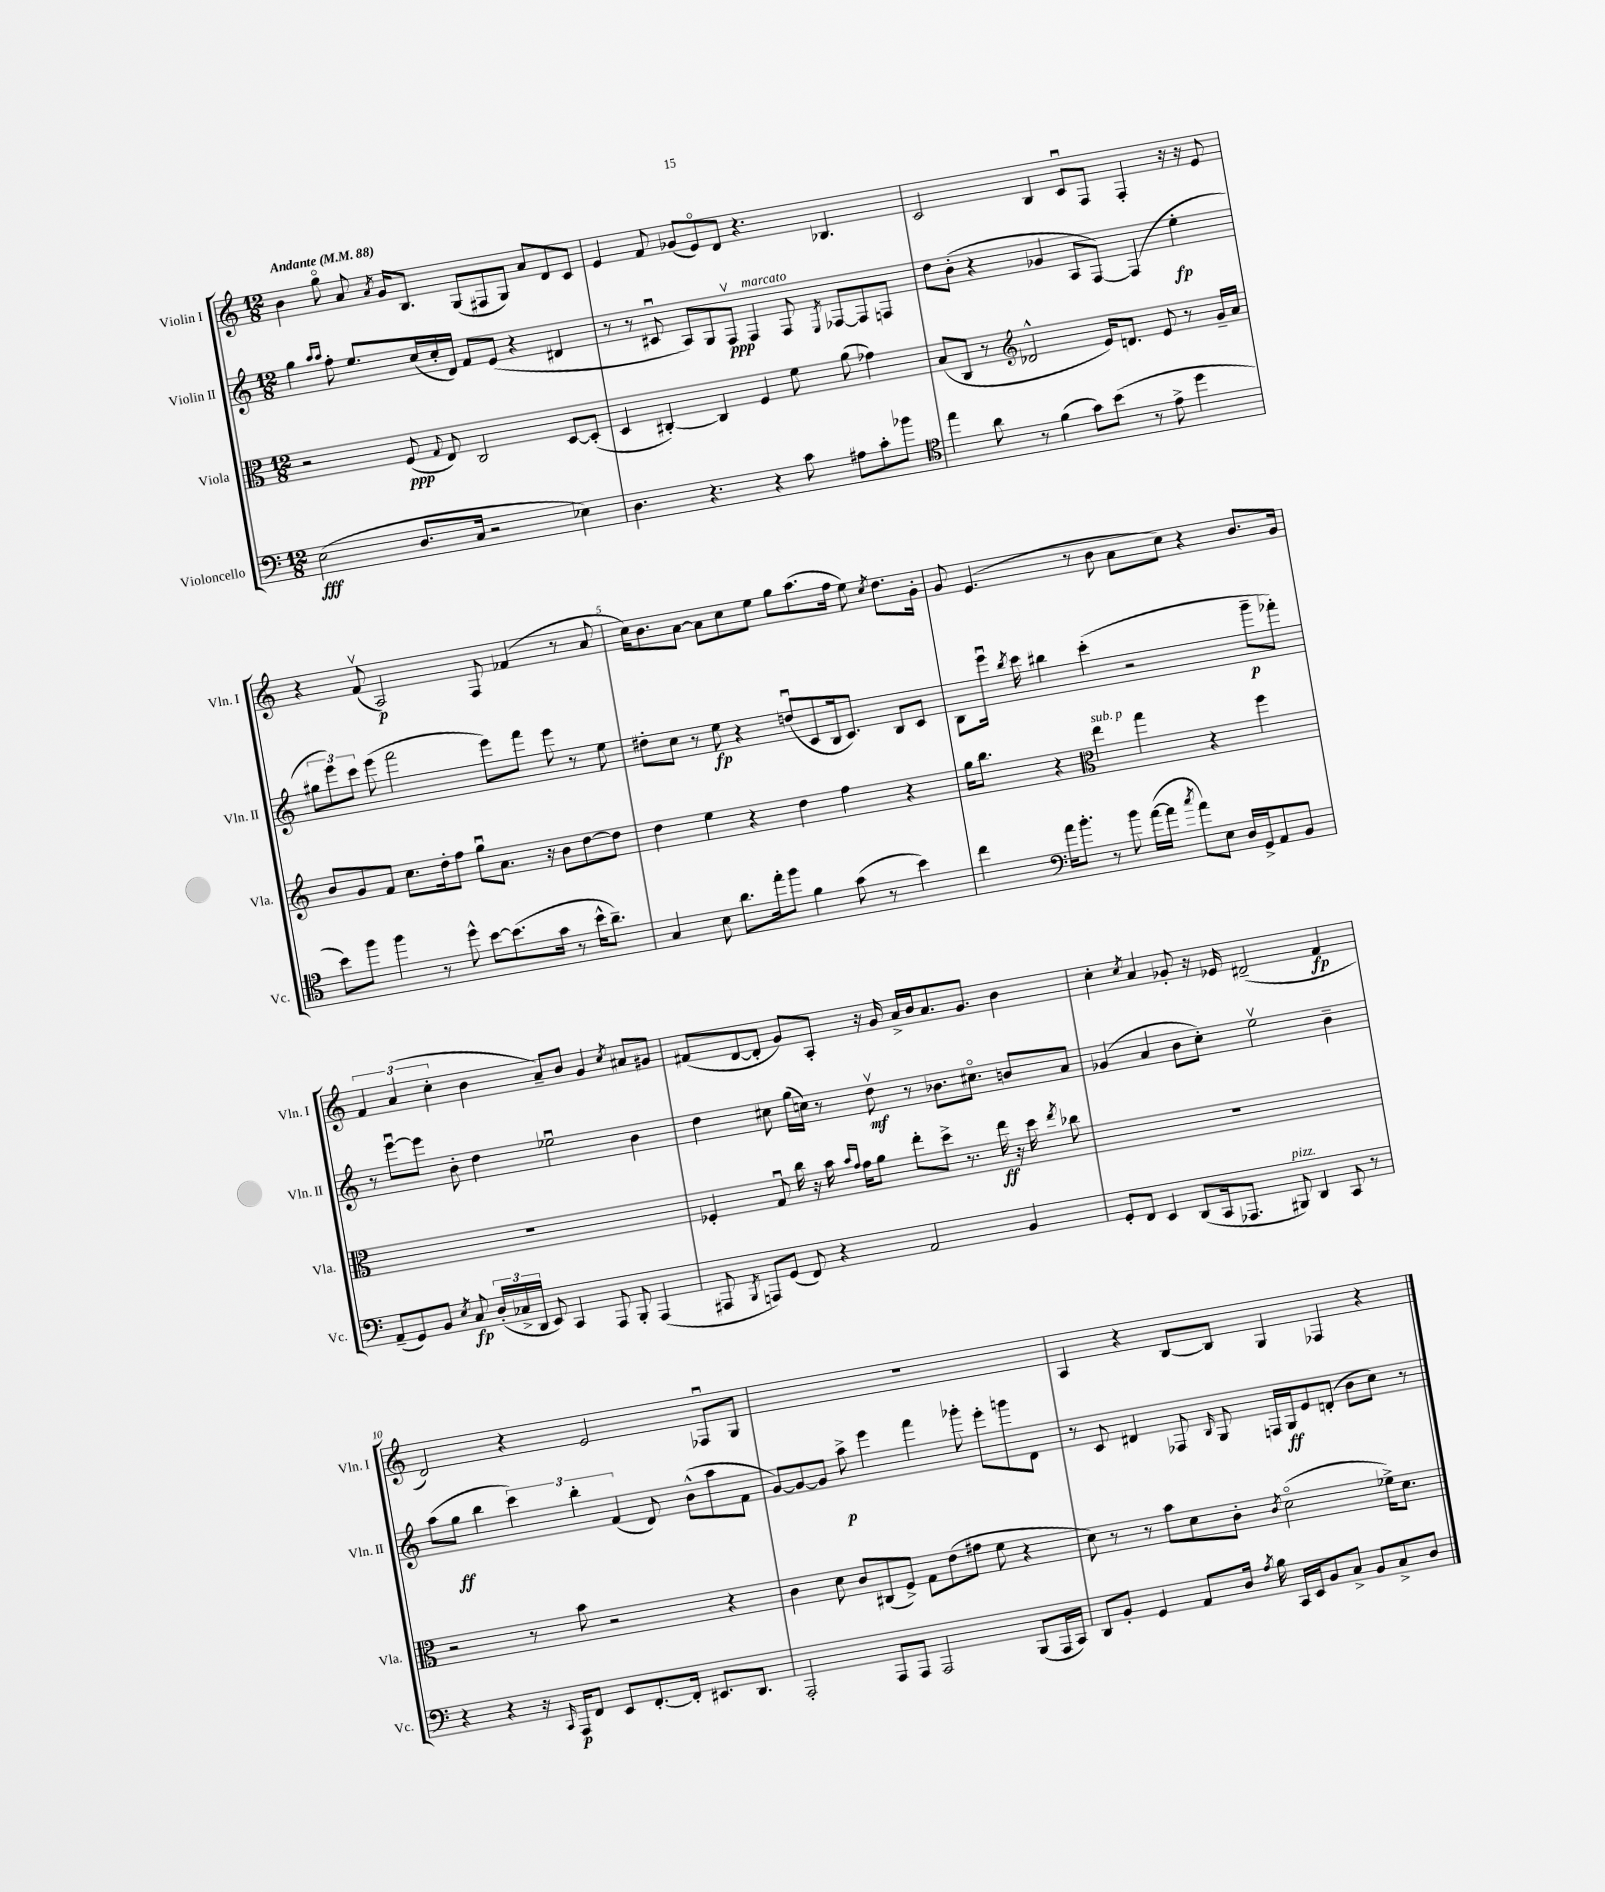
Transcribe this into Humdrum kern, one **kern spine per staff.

**kern	**kern	**kern	**kern
*staff4	*staff3	*staff2	*staff1
*clefF4	*clefC3	*clefG2	*clefG2
*k[]	*k[]	*k[]	*k[]
*M12/8	*M12/8	*M12/8	*M12/8
*MM88	*MM88	*MM88	*MM88
(2E	2r	4gg	4b
.	.	16qqaa	.
.	.	16qqaa	.
.	.	8ff'	8ggo
.	.	8.ee	8a
.	.	.	8qa
8.D	(8F	.	16g
.	.	(16cc	8.B
.	8qqG	.	.
.	8E)	16cc'	.
16C	.	16d)	.
2r	2C	8f	(8G
.	.	(8e	8F#
.	.	4r	8G)
.	.	.	8a
4E-)	[8D	4d#	8d
.	(8D']	.	8c
=	=	=	=
4.D	4D	8r	4e
.	.	8r	.
.	[4C#')	8c#u	8f
4.r	.	8A)	(8g-
.	4C#]	8G	8eo)
.	.	8Fv	8d
4r	4F	4F	4.r
8c	8f	8F	.
.	.	8qE	.
8A#	(8a	[8F-	4.B-
8c'	4g-)	8F-]	.
8b-	.	8F	.
=	=	=	=
*clefC4	*	*	*
4ee	(8B	8dd	2c
.	8C	(8b'	.
8a	8r	4r	.
*	*clefG2	*	*
8r	2d-^^	.	.
(4f	.	4g-	4B
8g)	.	8A	8cu
(8b	16e)	[8F)	8F
.	8.d	.	.
8r	.	(4F]	4F'
8e^	8e	.	.
4dd	8r	4ee'	16r
.	.	.	16r
.	16g~	.	8e
.	16a	.	.
=	=	=	=
8b)	8b	12gg#	4r
.	.	12eee)	.
8ff	8g	.	.
.	.	12ccc	.
4ff	8f	(8eee	(8fv
.	8.cc	2fff	2A)
8r	.	.	.
.	16dd'	.	.
8dd^^	8ff	.	.
[8b	8ggu	.	.
(8.b]	8.a	8eee)	8F
.	.	8fff	(4f-
16g	16r	.	.
8r	8b	8eee	.
16b^^	[8dd	8r	8r
8.a~)	.	.	.
.	8dd]	8ee	8a
=	=	=	=
4G	4dd	8dd#'	16cc)
.	.	.	8.b
.	.	8cc	.
8B	4ee	8r	[8a
8.a	.	8ee	8a]
.	4r	4r	8cc
16ee'	.	.	.
8ff	.	.	8ee
4f	4dd	(8ddu	8gg
.	.	8c	(8.aa
(8g	4ff	16B	.
.	.	8.c)	16ff
8r	.	.	8ee)
.	.	.	8qcc
4b)	4r	8B	8.dd
.	.	8c	.
.	.	.	16g'
=	=	=	=
4cc	16gg	8B	8g
.	8.bb	.	.
.	.	16eeeu	(4.e
.	.	8qbb	.
.	.	16ccc	.
*clefF4	*	*	*
16a	4r	4bb#	.
8.b'	.	.	.
*	*clefC3	*	*
8r	4ee	(4ccc'	8r
8b	.	.	8b
([16a	4gg	2r	8a
16a]	.	.	.
8qcc	.	.	.
8a)	.	.	8cc)
8E	4r	.	4r
16D	.	.	.
16GG^	.	.	.
8AA	4ff	8ggg~	8.b
8BB	.	8fff-')	.
.	.	.	16g
=	=	=	=
(8AA~	1.r	8r	6f
8GG)	.	[8eeeu	.
.	.	.	(6a
8BB	.	8eee]	.
.	.	.	6cc'
8qE	.	.	.
8C	.	8b'	.
(24D'	.	4dd	4b
24C-^	.	.	.
24DD	.	.	.
8EE)	.	.	.
4CC	.	2ee-u	8a~)
.	.	.	8b
8AAA	.	.	4g
8BBB'	.	.	.
.	.	.	8qcc
(4AAA	.	4b	8a#
.	.	.	8g#
=	=	=	=
8AAA#	4F-'	4dd	(8f#
8qBBB	.	.	.
8AAA)	.	.	[8d
(8GG	8Gu	8cc#	8d']
8FF)	16cc	(16gg	8g)
.	16r	16cc)	.
4r	16b	8r	8A'
.	16qqb	.	.
.	16qqg	.	.
.	16g	.	.
.	8a	8ddv	16r
.	.	.	16g
2AA	8ee'	8r	16a^
.	.	.	16b
.	8dd^	8.b-	8.a
.	8.r	.	.
.	.	8.cc#o	8.g
.	16ee	.	.
4BB	16r	8b	4b
.	16dd	.	.
.	8qee	.	.
.	8cc-	8a	.
=	=	=	=
8GG'	1.r	(4g-	4cc'
8FF	.	.	.
.	.	.	8qcc
4EE	.	4a	4a
(8DD	.	8b	8g-'
16CC	.	8cc')	16r
8.AAA-	.	.	16e-
.	.	2eev	(2d#~
8BBB#)	.	.	.
4DD	.	.	.
8CC	.	4b~	4f
8r	.	.	.
=	=	=	=
4r	2r	(8aa	2d)
.	.	8gg	.
4r	.	4bb	.
16r	8r	6ccc)	4r
16qqCC	.	.	.
16AAA	.	.	.
8FF	8b	.	.
.	.	6bb'	.
8EE	2r	.	2e
.	.	(6f	.
[8.FF'	.	.	.
.	.	8d)	.
16FF']	.	.	.
8.EE#	.	(8b^^	.
.	4r	8aa	8F-u
8.DD	.	.	.
.	.	8f	8G
=	=	=	=
2AAA'	4c	[8g)	1.r
.	.	8g_	.
.	8d	8g]	.
.	8c	8aa^	.
8AAA	(8C#	4eee	.
8AAA	8F^)	.	.
2AAA	8G	4fff	.
.	(8e	.	.
.	8g#	8ggg-'	.
.	8f	8eee'	.
(8BBB	4r	8ggg	.
16AAA	.	8d	.
16CC)	.	.	.
=	=	=	=
8DD	8d)	8r	4A
8BB'	8r	8c	.
4GG	8r	4d#	4r
.	8b	.	.
8AA	8d	8F-	[8B
.	.	16qqB	.
16D	8c'	8G	8B]
8qA	.	.	.
16B	.	.	.
.	8qc	.	.
16CC	(2do	16F	4G
16EE	.	16G	.
8BB	.	8e	.
8C^	.	(8d'	4F-
8BB	.	8b	.
8C^	16f-^)	8cc)	4r
.	8.d	.	.
8D	.	8r	.
==	==	==	==
*-	*-	*-	*-
